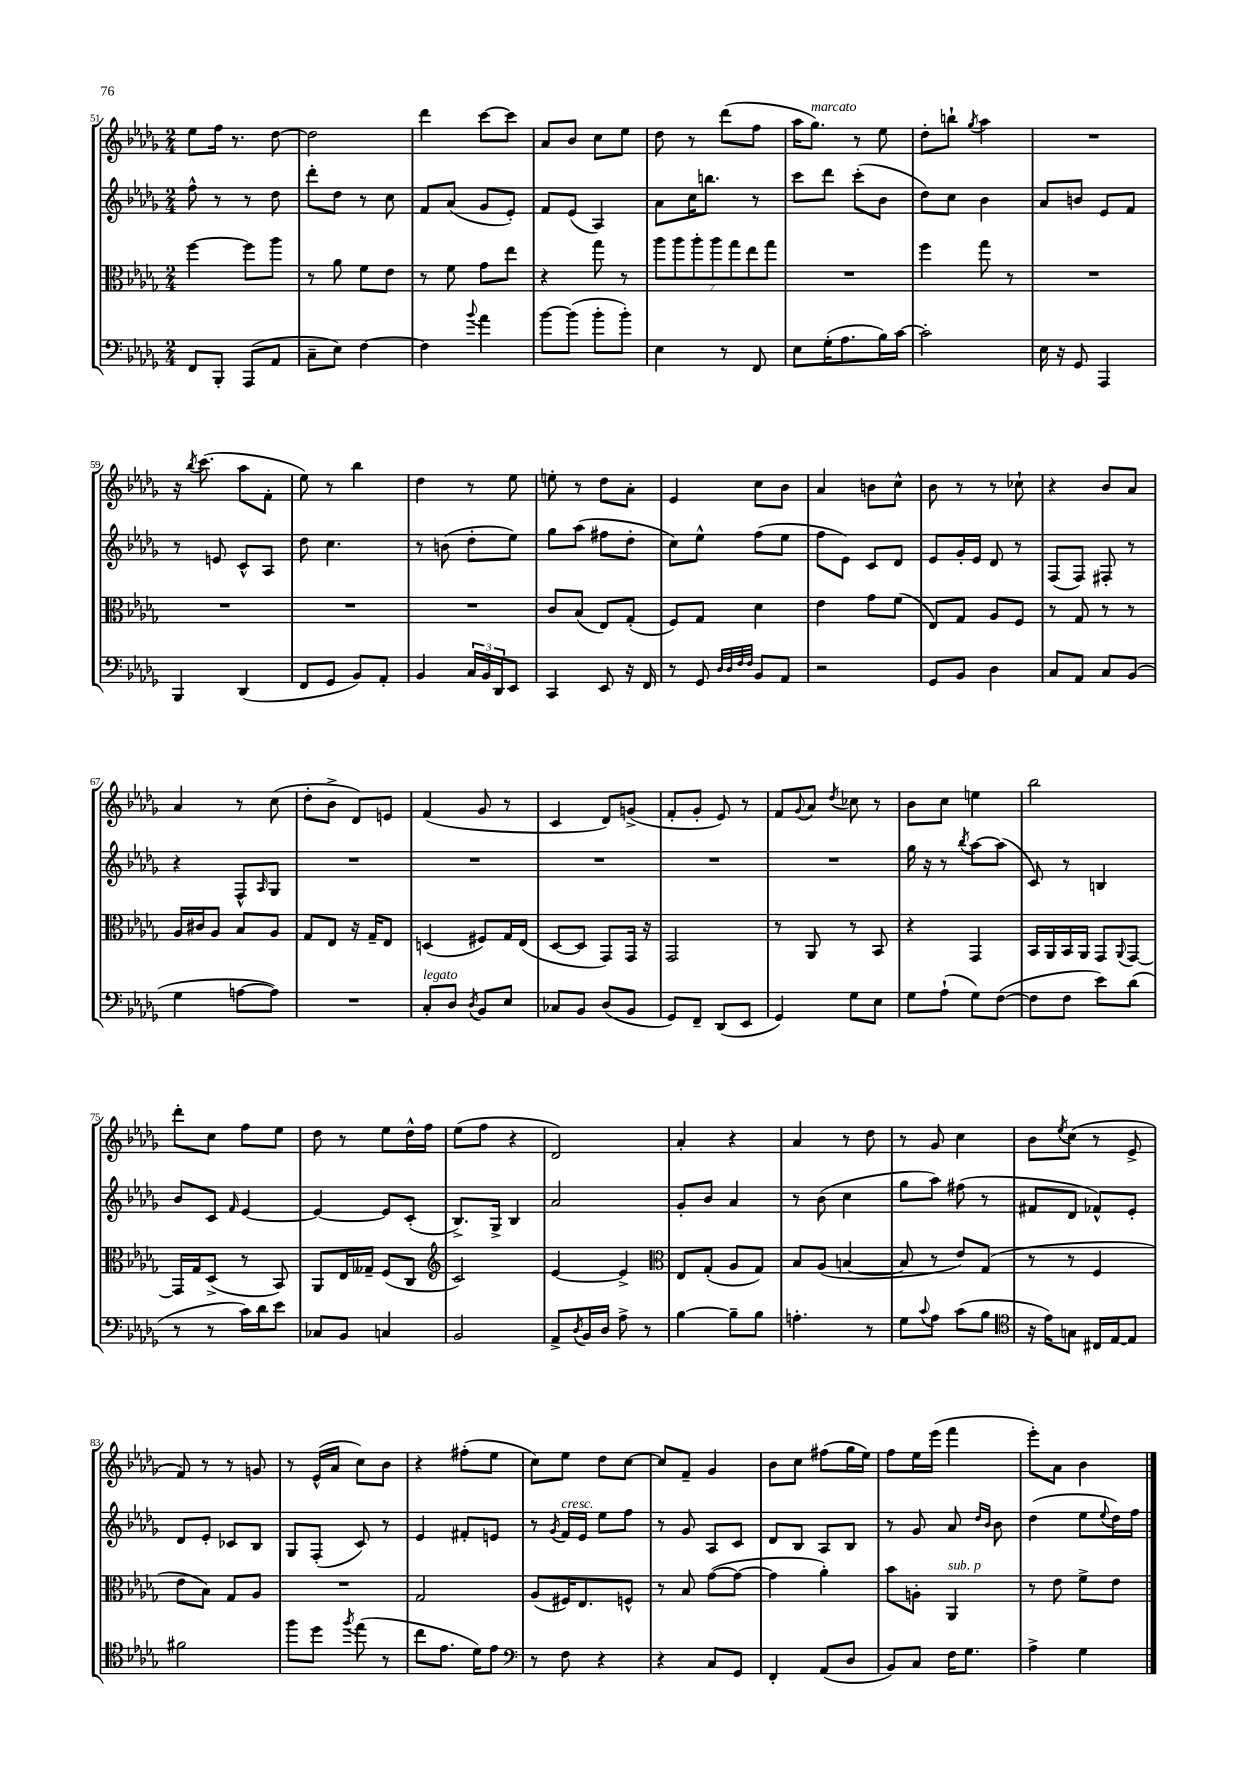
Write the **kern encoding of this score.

**kern	**kern	**kern	**kern
*part4	*part3	*part2	*part1
*staff4	*staff3	*staff2	*staff1
*clefF4	*clefC3	*clefG2	*clefG2
*k[b-e-a-d-g-]	*k[b-e-a-d-g-]	*k[b-e-a-d-g-]	*k[b-e-a-d-g-]
*M2/4	*M2/4	*M2/4	*M2/4
=51	=51	=51	=51
8FF/L	[4ff\	8ff^^\	8ee-\L
8BBB-'/J	.	8r	16ff\Jk
.	.	.	8.r
(8AAA-/L	8ff\L]	8r	.
8AA-/J	8aa-\J	8dd-\	[8dd-\
=52	=52	=52	=52
8C~\L	8r	8ddd-'\L	2dd-\]
8E-\J)	8a-\	8dd-\J	.
[4F\	8f\L	8r	.
.	8e-\J	8cc\	.
=53	=53	=53	=53
4F\]	8r	8f/L	4ddd-\
.	8f\	(8a-/J	.
8qqb-/	.	.	.
4a-\	8g-\L	8g-/L	[8ccc\L
.	8ee-\J	8e-'/J)	8ccc\J]
=54	=54	=54	=54
[8b-\L	4r	8f/L	8a-/L
(8b-\J]	.	(8e-/J	8b-/J
8b-'\L	8gg-\	4A-/)	8cc\L
8b-'\J)	8r	.	8ee-\J
=55	=55	=55	=55
4E-\	14aa-\L	8a-\L	8dd-\
.	14aa-\	.	.
.	.	16cc\K	8r
.	14aa-'\	.	.
.	.	8.bbn\J	.
.	14aa-\	.	.
8r	.	.	(8ddd-\L
.	14gg-\	.	.
.	14ee-\	.	.
8FF/	.	8r	8ff\J
.	14gg-\J	.	.
=56	=56	=56	=56
8E-\L	2r	8ccc\L	16aa-\KL
!	!	!	!LO:TX:a:i:t=marcato
.	.	.	8.gg-\J)
(16G-'\K	.	8ddd-\J	.
8.A-\	.	.	.
.	.	(8ccc'\L	8r
16B-\L)	.	8b-\J	8ee-\
[16c\JJ	.	.	.
=57	=57	=57	=57
2c'\]	4ff\	8dd-\L)	8dd-'\L
.	.	8cc\J	8bbn`\J
.	.	.	8qgg-/
.	8gg-\	4b-\	4aa-\
.	8r	.	.
=58	=58	=58	=58
16E-\	2r	8a-/L	2r
16r	.	.	.
8GG-/	.	8bn/J	.
4AAA-/	.	8e-/L	.
.	.	8f/J	.
!!LO:LB:g=z
=59	=59	=59	=59
4BBB-/	2r	8r	16r
.	.	.	8qbb-/
.	.	.	(8.ccc\
.	.	8en/	.
(4DD-/	.	8c^^/L	8aa-\L
.	.	8A-/J	8f'\J
=60	=60	=60	=60
8FF/L	2r	8dd-\	8ee-\)
8GG-/J	.	4.cc\	8r
8BB-/L)	.	.	4bb-\
8AA-'/J	.	.	.
=61	=61	=61	=61
4BB-/	2r	8r	4dd-\
.	.	(8bn\	.
24C/LL	.	8dd-'\L	8r
24BB-/	.	.	.
24DD-/J	.	.	.
8EE-/J	.	8ee-\J)	8ee-\
=62	=62	=62	=62
4CC/	8c/L	8gg-\L	8een'\
.	(8B-/J	(8aa-\J	8r
8EE-/	8E-/L)	8ff#X\L	8dd-\L
16r	(8G-'/J	8dd-'\J	8a-'\J
16FF/	.	.	.
=63	=63	=63	=63
8r	8F/L)	8cc\L)	4e-/
8GG-/	8G-/J	8ee-^^\J	.
32qqD-/LLL	.	.	.
32qqD-/	.	.	.
32qqF/	.	.	.
32qqF/JJJ	.	.	.
8BB-/L	4d-\	(8ff\L	8cc\L
8AA-/J	.	8ee-\J	8b-\J
=64	=64	=64	=64
2r	4e-\	8ff\L	4a-/
.	.	8e-\J)	.
.	8g-\L	8c/L	8bn\L
.	(8f\J	8d-/J	8cc^^\J
=65	=65	=65	=65
8GG-/L	8E-/L)	8e-/L	8b-\
8BB-/J	8G-/J	16g-'/L	8r
.	.	16e-/JJ	.
4D-\	8A-/L	8d-/	8r
.	8F/J	8r	8cc-X`\
=66	=66	=66	=66
8C/L	8r	(8F/L	4r
8AA-/J	8G-/	8F/J)	.
8C/L	8r	8F#X'/	8b-/L
(8BB-/J	8r	8r	8a-/J
!!LO:LB:g=z
=67	=67	=67	=67
4G-\	16A-/LL	4r	4a-/
.	16c#X/J	.	.
.	8A-/J	.	.
[8An\L	8B-/L	8F^^/L	8r
.	.	16qqA-/	.
8A\J])	8A-/J	8G-/J	(8cc\
=68	=68	=68	=68
2r	8G-/L	2r	8dd-'\L
.	8E-/J	.	8b-^\J
.	16r	.	8d-/L)
.	16G-~/KL	.	.
.	8E-/J	.	8en/J
=69	=69	=69	=69
!LO:TX:a:i:t=legato	!	!	!
8C'/L	(4Dn/	2r	(4f/
8D-/J	.	.	.
8qD-/	.	.	.
8BB-/L	8F#X/L)	.	8g-/
8E-/J	16G-/L	.	8r
.	(16E-/JJ	.	.
=70	=70	=70	=70
8C-X/L	[8D-/L	2r	4c/
8BB-/J	8D-/J]	.	.
(8D-/L	8GG-/L)	.	8d-/L)
8BB-/J	16GG-/Jk	.	(8gn^/J
.	16r	.	.
=71	=71	=71	=71
8GG-/L)	2GG-/	2r	8f'/L
8FF~/J	.	.	8g-'/J
(8DD-/L	.	.	8e-/)
8EE-/J	.	.	8r
=72	=72	=72	=72
4GG-/)	8r	2r	8f/L
.	.	.	8qqg-/
.	8AA-/	.	8a-/J
.	.	.	8qdd-/
8G-\L	8r	.	8cc-X\
8E-\J	8BB-/	.	8r
=73	=73	=73	=73
8G-\L	4r	16gg-\	8b-\L
.	.	16r	.
(8A-`\J	.	8r	8cc\J
.	.	8qbb-/	.
8G-\L)	4GG-/	[8aa-\L	4een\
([8F\J	.	(8aa-\J]	.
=74	=74	=74	=74
8F\L]	16BB-/LL	8c/)	2bb-\
.	16AA-/	.	.
8F\J	16BB-/	8r	.
.	16AA-/JJ	.	.
8e-\L)	8GG-/L	4Bn/	.
.	8qqAA-/	.	.
(8d-\J	[8GG-/J	.	.
!!LO:LB:g=z
=75	=75	=75	=75
8r	16GG-/LL]	8b-/L	8ddd-'\L
.	16G-/J	.	.
8r	(8D-^/J	8c/J	8cc\J
.	.	16qqf/	.
16c\LL)	8r	[4e-/	8ff\L
16d-\J	.	.	.
8e-\J	8BB-/)	.	8ee-\J
=76	=76	=76	=76
8C-X/L	8AA-/L	4e-/_	8dd-\
8BB-/J	16E-/L	.	8r
.	16G--X~/JJ	.	.
4Cn/	(8F/L	8e-/L]	8ee-\L
.	8C/J	(8c'/J	16dd-^^\L
.	.	.	16ff\JJ
=77	=77	=77	=77
*	*clefG2	*	*
2BB-/	2c/)	8.B-^/L)	(8ee-\L
.	.	.	8ff\J
.	.	16G-^/Jk	.
.	.	4B-/	4r
=78	=78	=78	=78
8AA-^/L	[4e-/	2a-/	2d-/)
8qD-/	.	.	.
16BB-/L	.	.	.
16D-/JJ	.	.	.
8A-^\	4e-^/]	.	.
8r	.	.	.
=79	=79	=79	=79
*	*clefC3	*	*
[4B-\	8E-/L	8g-'/L	4a-'/
.	(8G-'/J	8b-/J	.
8B-~\L]	8A-/L	4a-/	4r
8B-\J	8G-/J)	.	.
=80	=80	=80	=80
4.An'\	8B-/L	8r	4a-/
.	(8A-/J	(8b-\	.
.	[4Bn/	4cc\	8r
8r	.	.	8dd-\
=81	=81	=81	=81
8G-\L	8B/]	8gg-\L	8r
8qqc/	.	.	.
8A-\J	8r	8aa-\J)	8g-/
(8c\L	8e-/L)	(8ff#X\	4cc\
8B-\J	(8G-/J	8r	.
=82	=82	=82	=82
*clefC4	*	*	*
16r	8r	8f#X/L	8b-\L
16e-\KL)	.	.	.
.	.	.	8qee-/
8Gn\J	8r	8d-/J	(8cc\J
16C#X/LL	4F/	8f-X^^/L)	8r
[16E-/J	.	.	.
8E-/J]	.	8e-'/J	8e-^/
!!LO:LB:g=z
=83	=83	=83	=83
2f#X\	8e-\L	8d-/L	8f/)
.	8B-\J)	8e-'/J	8r
.	8G-/L	8c-X/L	8r
.	8A-/J	8B-/J	8gn/
=84	=84	=84	=84
8ff\L	2r	8G-/L	8r
8dd-\J	.	(8F'/J	(16e-^^/LL
.	.	.	16a-/JJ
8qff/	.	.	.
(8ee-\	.	8c/)	8cc\L)
8r	.	8r	8b-\J
=85	=85	=85	=85
8cc\L	2G-/	4e-/	4r
8.e-\J	.	.	.
.	.	8f#X'/L	(8ff#X'\L
16d-\KL)	.	.	.
8e-\J	.	8en/J	8ee-\J
=86	=86	=86	=86
*clefF4	*	*	*
8r	(8A-/L	8r	8cc\L)
.	.	8qg-/	.
!	!	!LO:TX:a:i:t=cresc.	!
8F\	16F#X/K)	16f/LL	8ee-\J
.	8.E-/	16e-/JJ	.
4r	.	8ee-\L	8dd-\L
.	8Fn^^/J	8ff\J	[8cc\J
=87	=87	=87	=87
4r	8r	8r	8cc/L]
.	8B-/	8g-/	8f~/J
8C/L	([8g-\L	8A-/L	4g-/
8GG-/J	8g-\J_	8c/J	.
=88	=88	=88	=88
4FF'/	4g-\]	8d-/L	8b-\L
.	.	8B-/J	8cc\J
(8AA-/L	4a-'\)	8A-/L	(8ff#X\L
8D-/J	.	8B-/J	16gg-\L
.	.	.	16ee-\JJ)
=89	=89	=89	=89
8BB-/L)	8b-\L	8r	8ff\L
8C/J	8An'\J	8g-/	16ee-\L
.	.	.	(16eee-\JJ
!	!LO:TX:a:i:t=sub. p	!	!
16F\KL	4AA-/	8a-/	4fff\
8.G-\J	.	.	.
.	.	16qqdd-/LL	.
.	.	16qqb-/JJ	.
.	.	8b-\	.
=90	=90	=90	=90
4A-^\	8r	(4dd-\	8eee-'\L)
.	8e-\	.	8a-\J
4G-\	8f^\L	8ee-\L	4b-\
.	.	8qqee-/	.
.	8e-\J	16dd-\L)	.
.	.	16ff\JJ	.
==	==	==	==
*-	*-	*-	*-
